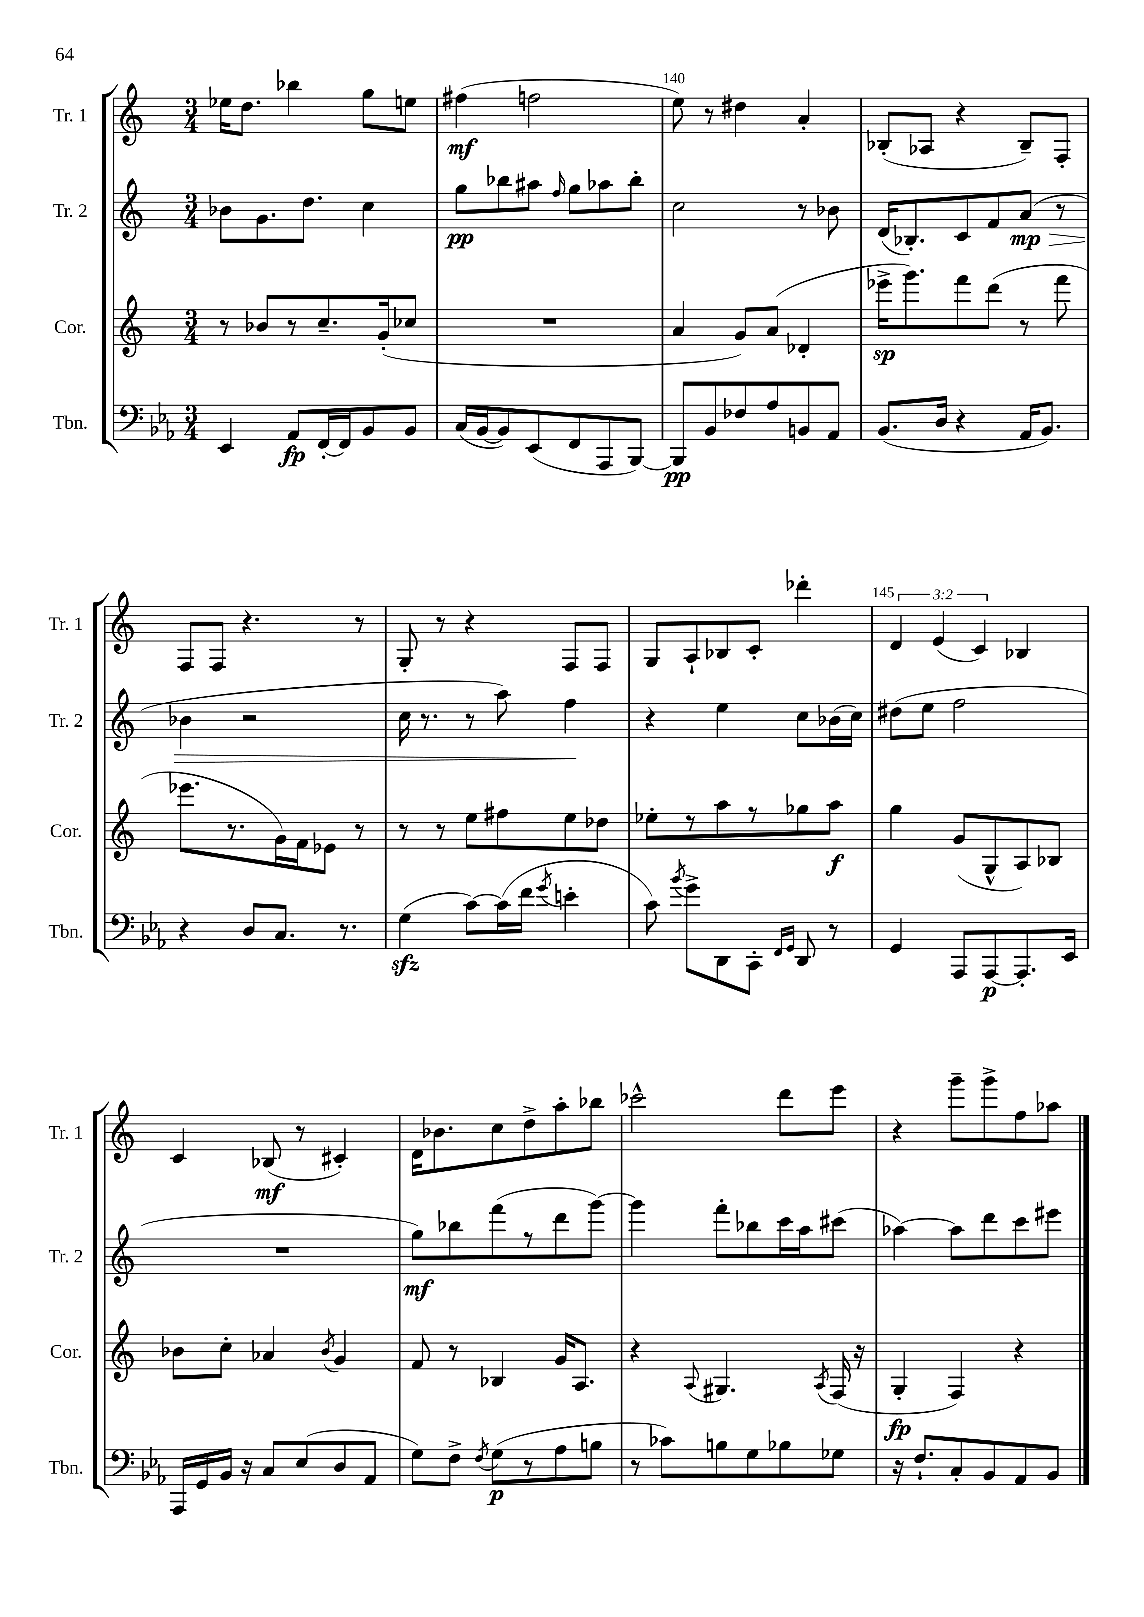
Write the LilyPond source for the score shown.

<<
\new StaffGroup <<
\new Staff = "s0" \with { instrumentName = "Tr. 1" shortInstrumentName = "Tr. 1" } {
    \clef treble \key c \major \numericTimeSignature \time 3/4 \override Staff.TupletNumber.text = #tuplet-number::calc-fraction-text
    \autoBeamOff ees''16[ d''8.] bes''4 g''8[ e''8] |
    fis''4\mf( f''2 |
    e''8) r8 dis''4 a'4-. |
    bes8[-.( aes8] r4 bes8[--) f8]-. |
    f8[ f8] r4. r8 |
    g8-. r8 r4 f8[ f8] |
    g8[ a8-! bes8 c'8]-. des'''4-. |
    \tuplet 3/2 { d'4 e'4( c'4) } bes4 |
    c'4 bes8\mf( r8 cis'4-.) |
    d'16[ bes'8. c''8 d''8-> a''8-. bes''8] |
    ces'''2-^ d'''8[ e'''8] |
    r4 g'''8[-- g'''8-> f''8 aes''8] \bar "|." |
}
\new Staff = "s1" \with { instrumentName = "Tr. 2" shortInstrumentName = "Tr. 2" } {
    \clef treble \key c \major \numericTimeSignature \time 3/4
    \autoBeamOff bes'8[ g'8. d''8.] c''4 |
    g''8[\pp bes''8 ais''8] \grace { f''16 } g''8[ aes''8 bes''8]-. |
    c''2 r8 bes'8 |
    d'16[( bes8.-.) c'8 f'8 a'8]\mp\>( r8 |
    bes'4 r2 |
    c''16 r8. r8 a''8) f''4\! |
    r4 e''4 c''8[ bes'16( c''16]) |
    dis''8[( e''8] f''2 |
    R2. |
    g''8[\mf) bes''8 f'''8( r8 d'''8 g'''8]~) |
    g'''4 f'''8[-. bes''8 c'''16 a''16 cis'''8]( |
    aes''4~) aes''8[ d'''8 c'''8 eis'''8] \bar "|." |
}
\new Staff = "s2" \with { instrumentName = "Cor." shortInstrumentName = "Cor." } {
    \clef treble \key c \major \numericTimeSignature \time 3/4
    \autoBeamOff r8 bes'8[ r8 c''8.-- g'16-.( ces''8] |
    R2. |
    a'4 g'8[) a'8]( des'4-. |
    ees'''16[->\sp g'''8.) f'''8 d'''8]( r8 f'''8 |
    ees'''8.[ r8. g'16) f'16 ees'8] r8 |
    r8 r8 e''8[ fis''8 e''8 des''8] |
    ees''8[-. r8 a''8 r8 ges''8 a''8]\f |
    g''4 g'8[( g8-^ a8) bes8] |
    bes'8[ c''8]-. aes'4 \acciaccatura { bes'8 } g'4 |
    f'8 r8 bes4 g'16[ a8.] |
    r4 \appoggiatura { a8 } gis4. \acciaccatura { a8 } f16( r16 |
    g4-.\fp f4) r4 \bar "|." |
}
\new Staff = "s3" \with { instrumentName = "Tbn." shortInstrumentName = "Tbn." } {
    \clef bass \key ees \major \numericTimeSignature \time 3/4
    \autoBeamOff ees,4 aes,8[\fp f,16~-. f,16 bes,8 bes,8] |
    c16[( bes,16~ bes,8) ees,8( f,8 aes,,8 bes,,8]~) |
    bes,,8[\pp bes,8 fes8 aes8 b,8 aes,8] |
    bes,8.[( d16] r4 aes,16[ bes,8.]) |
    r4 d8[ c8.] r8. |
    g4\sfz( c'8[~) c'16( f'16] \acciaccatura { g'8 } e'4-. |
    c'8) \acciaccatura { bes'8 } g'8[-> d,8 c,8]-. \grace { f,16[ g,16] } d,8 r8 |
    g,4 aes,,8[ aes,,8~\p aes,,8.-. ees,16] |
    aes,,16[ g,16 bes,16] r16 c8[ ees8( d8 aes,8] |
    g8[) f8]-> \acciaccatura { f8 } g8[\p( r8 aes8 b8] |
    r8 ces'8[) b8 g8 bes8 ges8] |
    r16 f8.[-! c8-. bes,8 aes,8 bes,8] \bar "|." |
}
>>
>>
\layout { \context { \Score currentBarNumber = #138 \override BarNumber.break-visibility = ##(#f #t #t) barNumberVisibility = #(every-nth-bar-number-visible 5) } }
